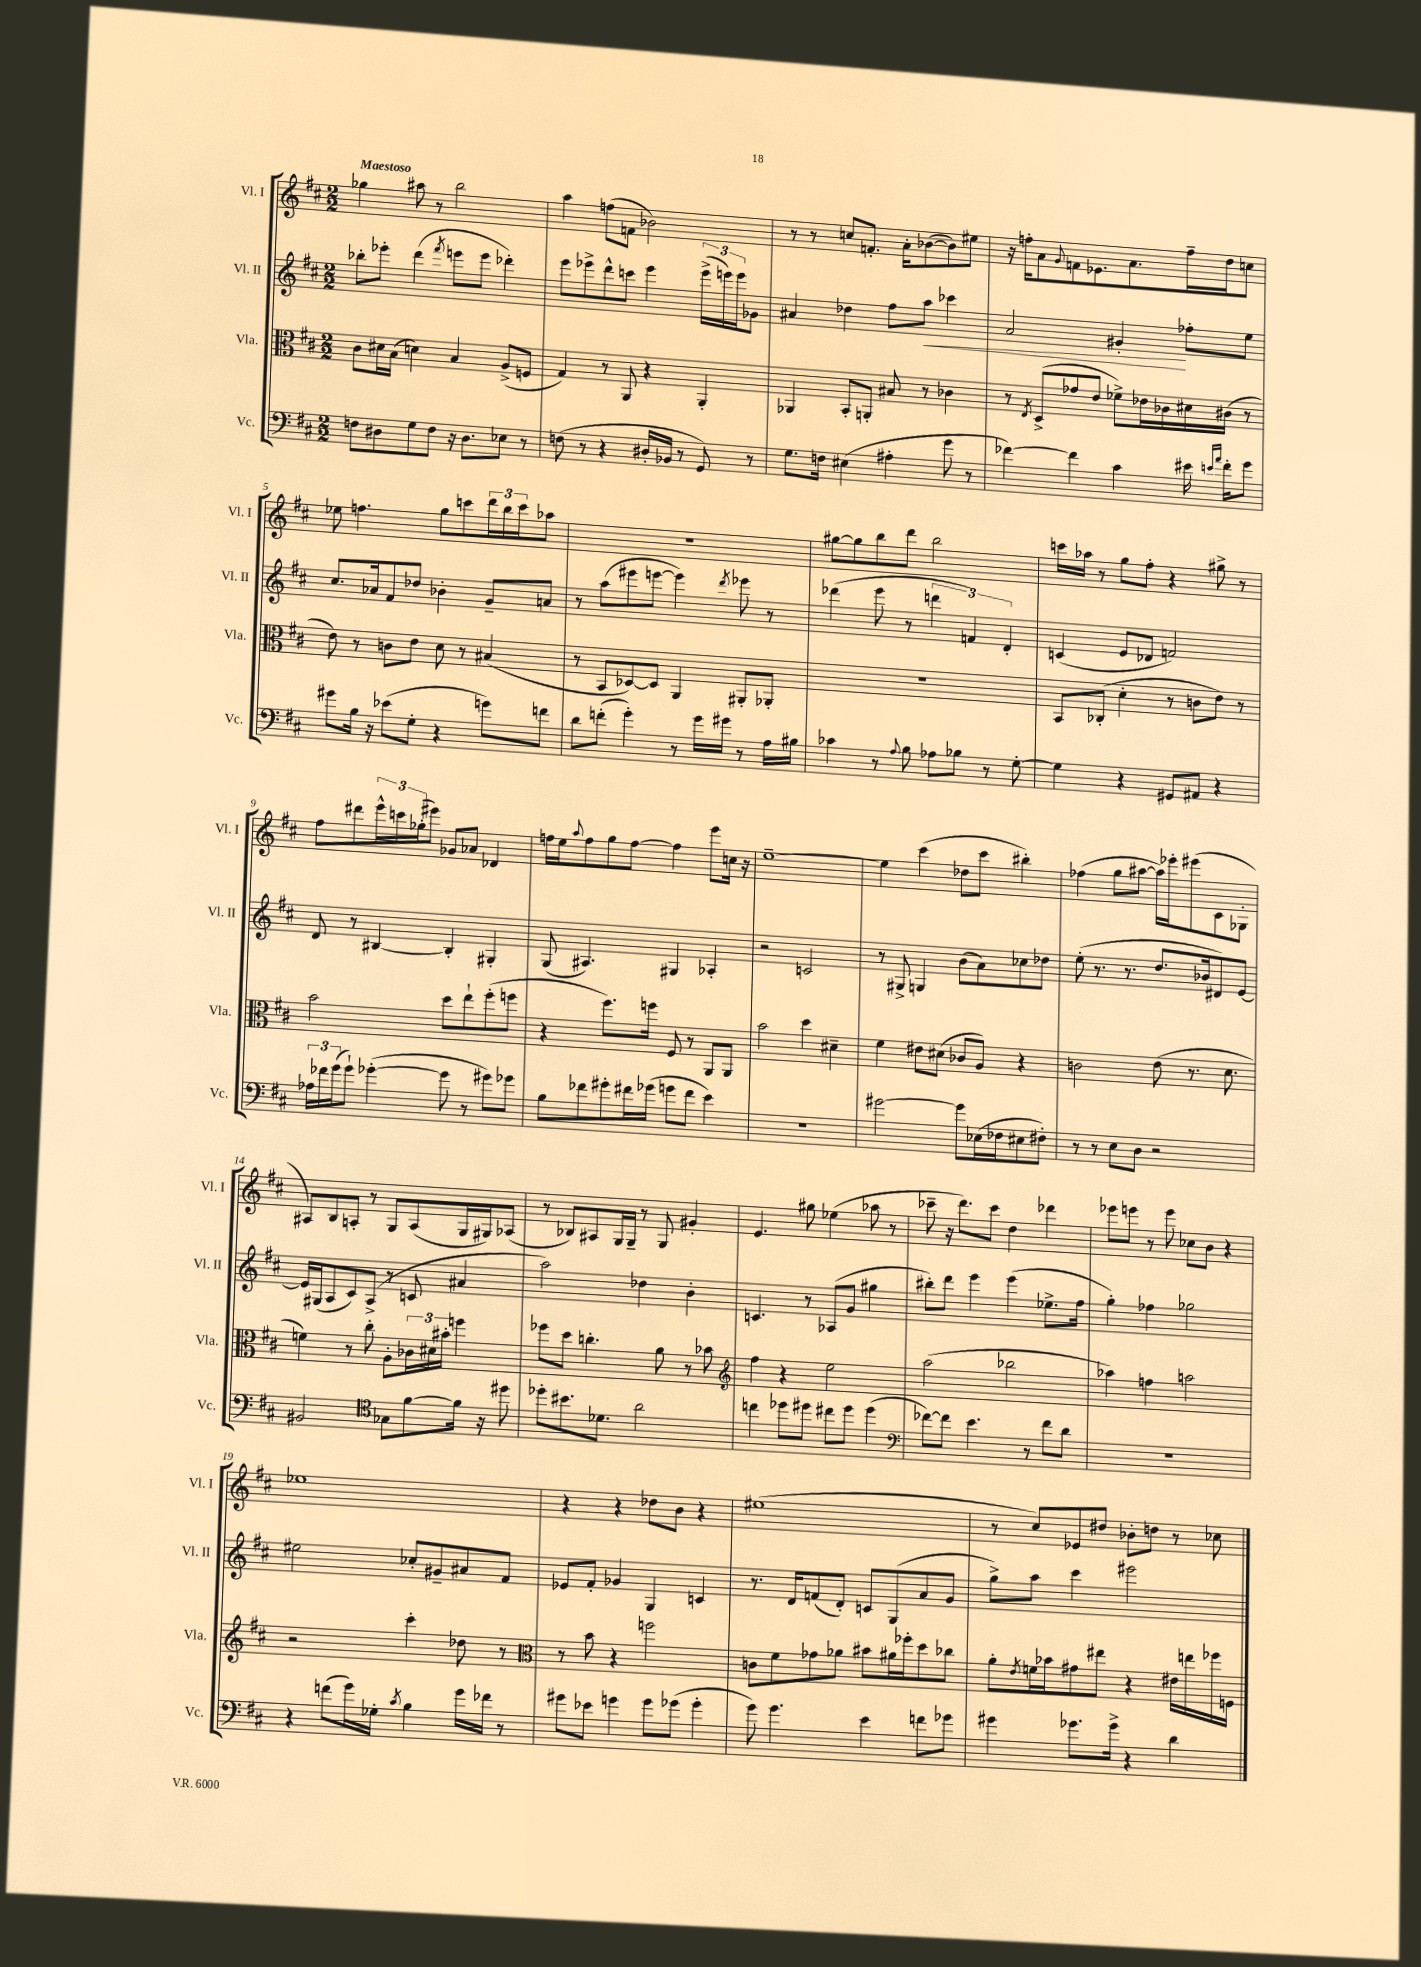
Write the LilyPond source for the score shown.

<<
\new StaffGroup <<
\new Staff = "s0" \with { instrumentName = "Vl. I" shortInstrumentName = "Vl. I" } {
    \clef treble \key d \major \numericTimeSignature \time 2/2 \tempo "Maestoso"
    ges''4 ais''8 r8 b''2 |
    a''4 f''8( f'8 bes'2) |
    r8 r8 c''8 f'8.-. a'16-. bes'8~( bes'8) eis''8 |
    r16 f''16-. a'8 \appoggiatura { g'8 } f'8 ees'8. a'8. f''16-- d''16 c''8 |
    ees''8 f''4. g''8 c'''8 \tuplet 3/2 { d'''16 b''16 c'''16 } aes''8 |
    r1 |
    gis''8~ gis''8 b''8 d'''8 b''2 |
    c'''16 aes''16 r8 g''8 fis''8-. r4 gis''8-> r8 |
    fis''8 dis'''8 \tuplet 3/2 { e'''16-^ c'''16 ges''16-.( } eis'''8) ges'8 aes'8 des'4 |
    f''16 e''16 \appoggiatura { a''8 } f''8 g''8 f''8~ f''4 e'''8 c''16 r16 |
    e''1~-- |
    e''4 cis'''4( des''8 cis'''8 bis''4-.) |
    fes''4( g''8 ais''8~ ais''16) ees'''16-. eis'''8( cis'8 ges8-. |
    ais8) b8 a8-. r8 g8 a8( g16 gis16) aes8( |
    r8 bes8) ais8 g16 g16-- r8 g8 gis'4-. |
    e'4. gis''8 ees''4( aes''8 r8 |
    ces'''8-- r16 d'''8.) ces'''8 d''4 des'''4 |
    ees'''8 e'''8 r8 e'''8 ces''8 b'8 r4 |
    ees''1 |
    r4 r4 des''8 b'8 r4 |
    eis''1( |
    r8 cis''8) ees'8 dis''8 bes'8-. d''8 r8 ces''8 \bar "|." |
}
\new Staff = "s1" \with { instrumentName = "Vl. II" shortInstrumentName = "Vl. II" } {
    \clef treble \key d \major \numericTimeSignature \time 2/2
    bes''8-. ees'''8-. d'''4( \acciaccatura { fis'''8 } e'''8 e'''8 des'''4-.) |
    e'''8 ees'''8-> d'''8-^ c'''8 ees'''4 \tuplet 3/2 { ees'''16->( e'''16) e'''16 } ges'8 |
    ais'4 des''4 fis''8 a''8\< ces'''4 |
    a'2 gis'4-.\! fes''8-. e''8 |
    cis''8. aes'16 fis'8 des''8 bes'4-. g'8-- a'8 |
    r8 a''8( eis'''8 e'''8~ e'''4) \acciaccatura { d'''8 } ees'''8 r8 |
    des'''4( e'''8 r8 \tuplet 3/2 { d'''4 f'4) d'4-. } |
    c'4( e'8 des'8 f'2) |
    d'8 r8 bis4~ bis4-. gis4-. |
    g8( ais4.) gis4 aes4-. |
    r2 c'2 |
    r8 gis8-> g4 b'8( a'8) ces''8 des''8 |
    e''8-.( r8. r8. d''8. bes'16 dis'8) e'8~ |
    e'16 gis16( a8 cis'8) a8->( r8 c'8 ais'4 |
    a''2) des''4 b'4-. |
    c'4. r8 aes8( g'8 gis''4 |
    bis''8-.) d'''8 e'''4 e'''4( ees''8.-> fis''16 |
    g''4-.) fes''4 ges''2 |
    eis''2 ces''8-. gis'8-- ais'8 fis'8 |
    ees'8 fis'8-. ges'4 g4 c'4 |
    r8. d'16 f'8( d'8-.) c'8 g8( a'8 g'8 |
    g''8->) a''8 cis'''4 eis'''2 \bar "|." |
}
\new Staff = "s2" \with { instrumentName = "Vla." shortInstrumentName = "Vla." } {
    \clef alto \key d \major \numericTimeSignature \time 2/2
    cis'8 dis'16 b16( d'4) b4 a8->( f8 |
    g4) r8 a,8 r4 a,4-. |
    aes,4 b,8-. a,8-. bis8 r8 ces'4 |
    r8 \acciaccatura { e8 } d8->( ges'8 e'8 fes'8->) ees'16 ces'16 dis'16 cis'16( r8 |
    e'8) r8 c'8 e'8 d'8 r8 bis4( |
    r8 b,8 des8~) des8 a,4 ais,8-. aes,8-. |
    R1 |
    b,8 ces8-.( d'4-. r8 c'8 e'8) r8 |
    b'2 d''8 e''8-! fis''8-.( f''8 |
    r4 fis''8.) f''16 fis8 r8 a,8 a,8 |
    b'2 d''4 dis'4-- |
    fis'4 eis'8 dis'8( ces'8 a8) r4 |
    c'2 e'8( r8. d'8. |
    f'4) r8 cis''8-. a8-. \tuplet 3/2 { ces'16 dis'16 bis'16-. } f''4 |
    fes''8 d''8 c''4.-. a'8 r8 bes'8 |
    \clef treble fis''4 r4 e''2 |
    a''2( bes''2 |
    aes''4) f''4 a''2 |
    r2 cis'''4-. des''8 r8 |
    \clef alto r8 b'8 r4 f''2 |
    c'8 fis'8 ges'8 aes'8 bis'8 ais'16 fes''16-. d''8 ces''8 |
    a'8-. \acciaccatura { e'8 } f'16 bes'16 gis'8 eis''8 r4 eis'16 e''16 fes''16 f16 \bar "|." |
}
\new Staff = "s3" \with { instrumentName = "Vc." shortInstrumentName = "Vc." } {
    \clef bass \key d \major \numericTimeSignature \time 2/2
    f8 dis8 g8 f8 r16 dis8. ees8 r8 |
    f8( r8 r4 dis16-. bes,16 r8 g,8) r8 |
    g8. f16 eis4( ais4-. g'8 r8 |
    fes'4~) fes'4 cis'4 eis'16 \grace { e'16 a'16 } fes'16-. g'8 |
    gis'8 b16 r16 ees'8( g8-. r4 g'8) f'8 |
    d'8 f'8-.( g'4-.) r8 g'16 gis'16 r8 a16 bis16 |
    ces'4 r8 \appoggiatura { a8 } b8 aes8 bes8 r8 g8~-. |
    g4 r4 gis,8 ais,8 r4 |
    \tuplet 3/2 { aes16 fes'16 g'16( } g'8-!) ges'4~-.( ges'8 r8 gis'8) ges'8 |
    b8 fes'8 gis'8-. fis'16 ges'16( g'8 fis'8 e'4) |
    r1 |
    gis'2~ gis'8 ees16( fes16 eis8 fis8-.) |
    r8 r8 e8 d8 r2 |
    bis,2 \clef tenor ges8 fis'8~ fis'16 r16 dis''8 |
    des''8-. bis'8. des'8. a'2 |
    c''4 des''8 dis''8 cis''8 dis''8 dis''4( |
    \clef bass fes'8~) fes'8 e'4. r8 fes'8 d'8 |
    R1 |
    r4 f'8( g'16) ges16-. \acciaccatura { cis'8 } b4 g'16 fes'16 r8 |
    gis'8 ees'8 g'4 g'8 ges'8( ges'4-. |
    g'8) g'4. e'4 f'8 ges'8 |
    gis'4 ges'8. ges'16-> r4 d'4 \bar "|." |
}
>>
>>
